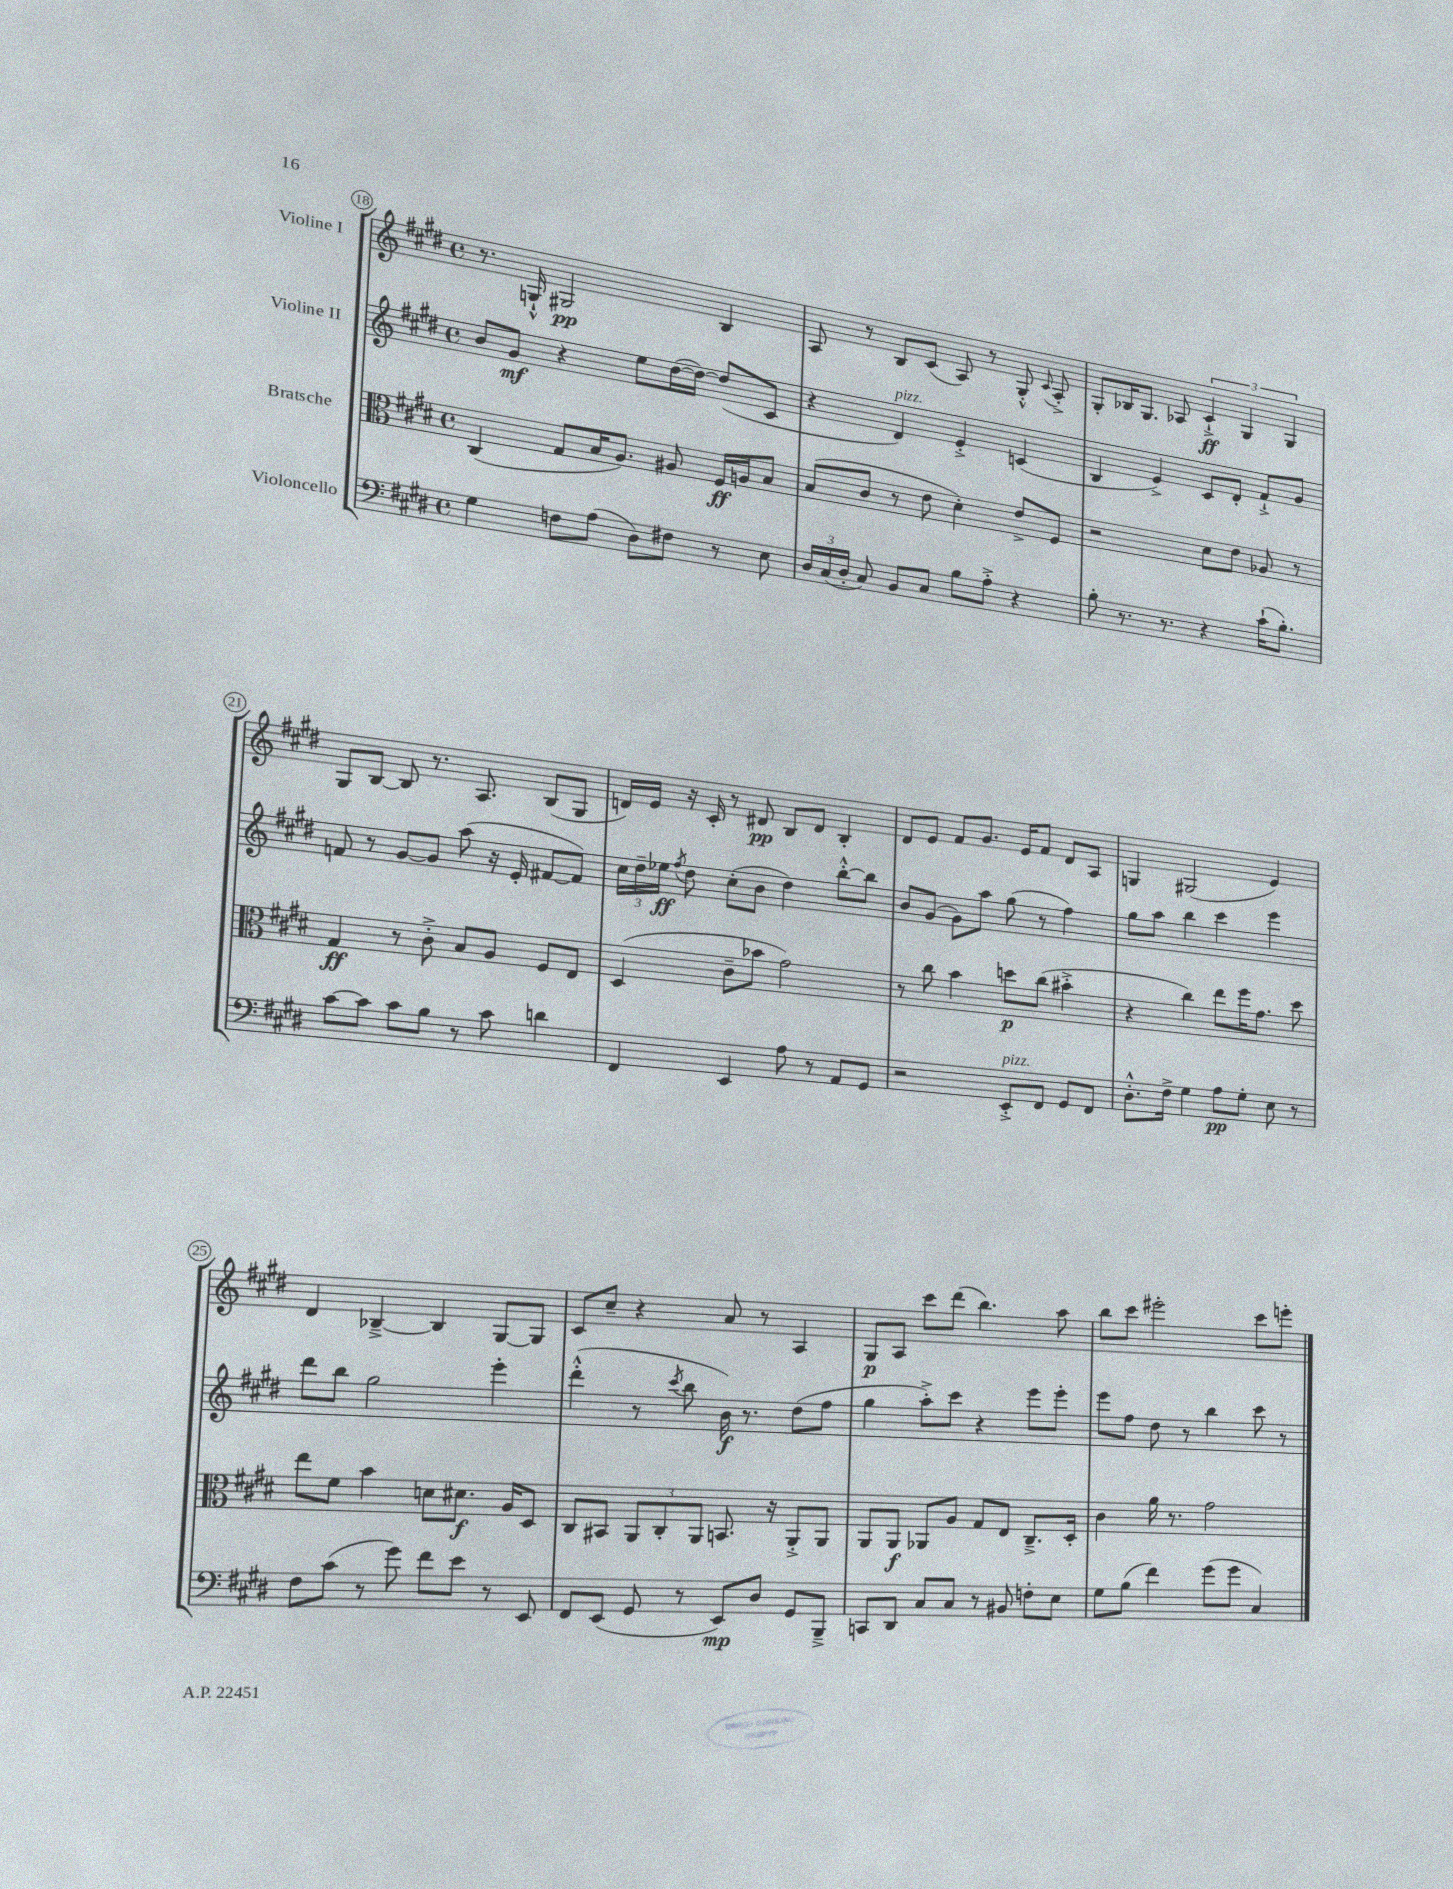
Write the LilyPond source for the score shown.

<<
\new StaffGroup <<
\new Staff = "s0" \with { instrumentName = "Violine I" } {
    \clef treble \key e \major \defaultTimeSignature \time 4/4
    \autoBeamOff r8. g16-!-^ gis2\pp b4 |
    a8 r8 b8[ cis'8]( a8) r8 gis8-.-^ \appoggiatura { cis'8 } a8-.-> |
    gis8[-. bes16 gis8.] aes8 \tuplet 3/2 { cis'4-!->\ff gis4 gis4 } |
    gis8[ b8]~ b8 r8. a8. b8[( gis8] |
    d'16[) e'16] r16 cis'16-. r8 dis'8\pp b8[ dis'8] b4-. |
    dis'8[ e'8] fis'8[ gis'8.] e'16[ fis'8] dis'8[ a8] |
    g4 gis2( e'4) |
    dis'4 bes4~---> bes4 gis8[~ gis8] |
    cis'8[ cis''8]-- r4 a'8 r8 a4 |
    gis8[\p a8] cis'''8[ dis'''8]( b''4.) a''8 |
    b''8[ cis'''8] eis'''2-. cis'''8[ e'''8]-. \bar "|." |
}
\new Staff = "s1" \with { instrumentName = "Violine II" } {
    \clef treble \key e \major \defaultTimeSignature \time 4/4
    \autoBeamOff b'8[ gis'8]\mf r4 e''8[ dis''16~( dis''16]~) dis''8[( cis'8] |
    r4 dis'4^\markup { \italic "pizz." }) e'4-.-> c'4( |
    b4 e'4->) cis'8[ dis'8]-. fis'8[-!-> gis'8] |
    f'8 r8 gis'8[~ gis'8] a''8( r16 e'16-. fis'8[~ fis'8]) |
    \tuplet 3/2 { cis''16[ dis''16-- ees''16]\ff } \acciaccatura { fis''8 } dis''8 cis''8[-.( b'8] dis''4) b''8[~-.-^ b''8] |
    b'8[ gis'8]( gis'8[) a''8] gis''8( r8 fis''4) |
    gis''8[ a''8] b''4 cis'''4 e'''4 |
    dis'''8[ b''8] gis''2 e'''4-. |
    dis'''4-.-^( r8 \acciaccatura { cis'''8 } b''8 b'16\f) r8. dis''8[( fis''8] |
    gis''4 a''8[-.->) cis'''8] r4 e'''8[ e'''8]-. |
    e'''8[ fis''8] dis''8 r8 b''4 cis'''8 r8 \bar "|." |
}
\new Staff = "s2" \with { instrumentName = "Bratsche" } {
    \clef alto \key e \major \defaultTimeSignature \time 4/4
    \autoBeamOff cis4( gis8[ b16 a8.]) ais8 fis16[\ff a16 b8] |
    b8[( cis'8] r8 e'8 dis'4-.) e'8[-> fis8] |
    r2 dis'8[ e'8] aes8 r8 |
    gis4\ff r8 cis'8-.-> b8[ a8] fis8[ e8] |
    dis4( cis'8[-- bes'8] gis'2) |
    r8 cis''8 b'4 d''8[\p cis''8]( bis'4-.-> |
    r4 cis''4) e''8[ fis''16 gis'8.] dis''8 |
    e''8[ fis'8] b'4 d'8[ dis'8.]\f a16[ dis8] |
    cis8[ bis,8] \tuplet 3/2 { a,8[ cis8-. a,8] } b,8. r16 a,8[-.-> a,8] |
    a,8[ a,8]\f aes,8[ a8] gis8[ e8] cis8.[---> dis16]-. |
    cis'4 a'16 r8. gis'2 \bar "|." |
}
\new Staff = "s3" \with { instrumentName = "Violoncello" } {
    \clef bass \key e \major \defaultTimeSignature \time 4/4
    \autoBeamOff gis4 f8[ a8]( dis8[) fis8] r8 e8 |
    \tuplet 3/2 { dis16[ cis16( dis16]-. } cis8) b,8[ cis8] b8[ a8]-.-> r4 |
    b8-. r8. r8. r4 cis'16[-!( b8.]-.) |
    cis'8[~ cis'8] cis'8[ b8] r8 cis'8 d'4 |
    fis,4 e,4 a8 r8 a,8[ gis,8] |
    r2 e,8[-.->^\markup { \italic "pizz." } fis,8] gis,8[ fis,8] |
    dis8.[-.-^ fis16]-> gis4 a8[\pp gis8]-. e8 r8 |
    fis8[ cis'8]( r8 gis'8) fis'8[ e'8] r8 e,8 |
    fis,8[ e,8]( gis,8 r8 e,8[\mp) dis8] gis,8[ b,,8]---> |
    c,8[ dis,8] cis8[ cis8] r8 bis,8 f8[-. e8] |
    gis8[ b8]( fis'4) gis'8[( gis'8] cis4) \bar "|." |
}
>>
>>
\layout { \context { \Score currentBarNumber = #18 \override BarNumber.stencil = #(make-stencil-circler 0.1 0.3 ly:text-interface::print) } }
